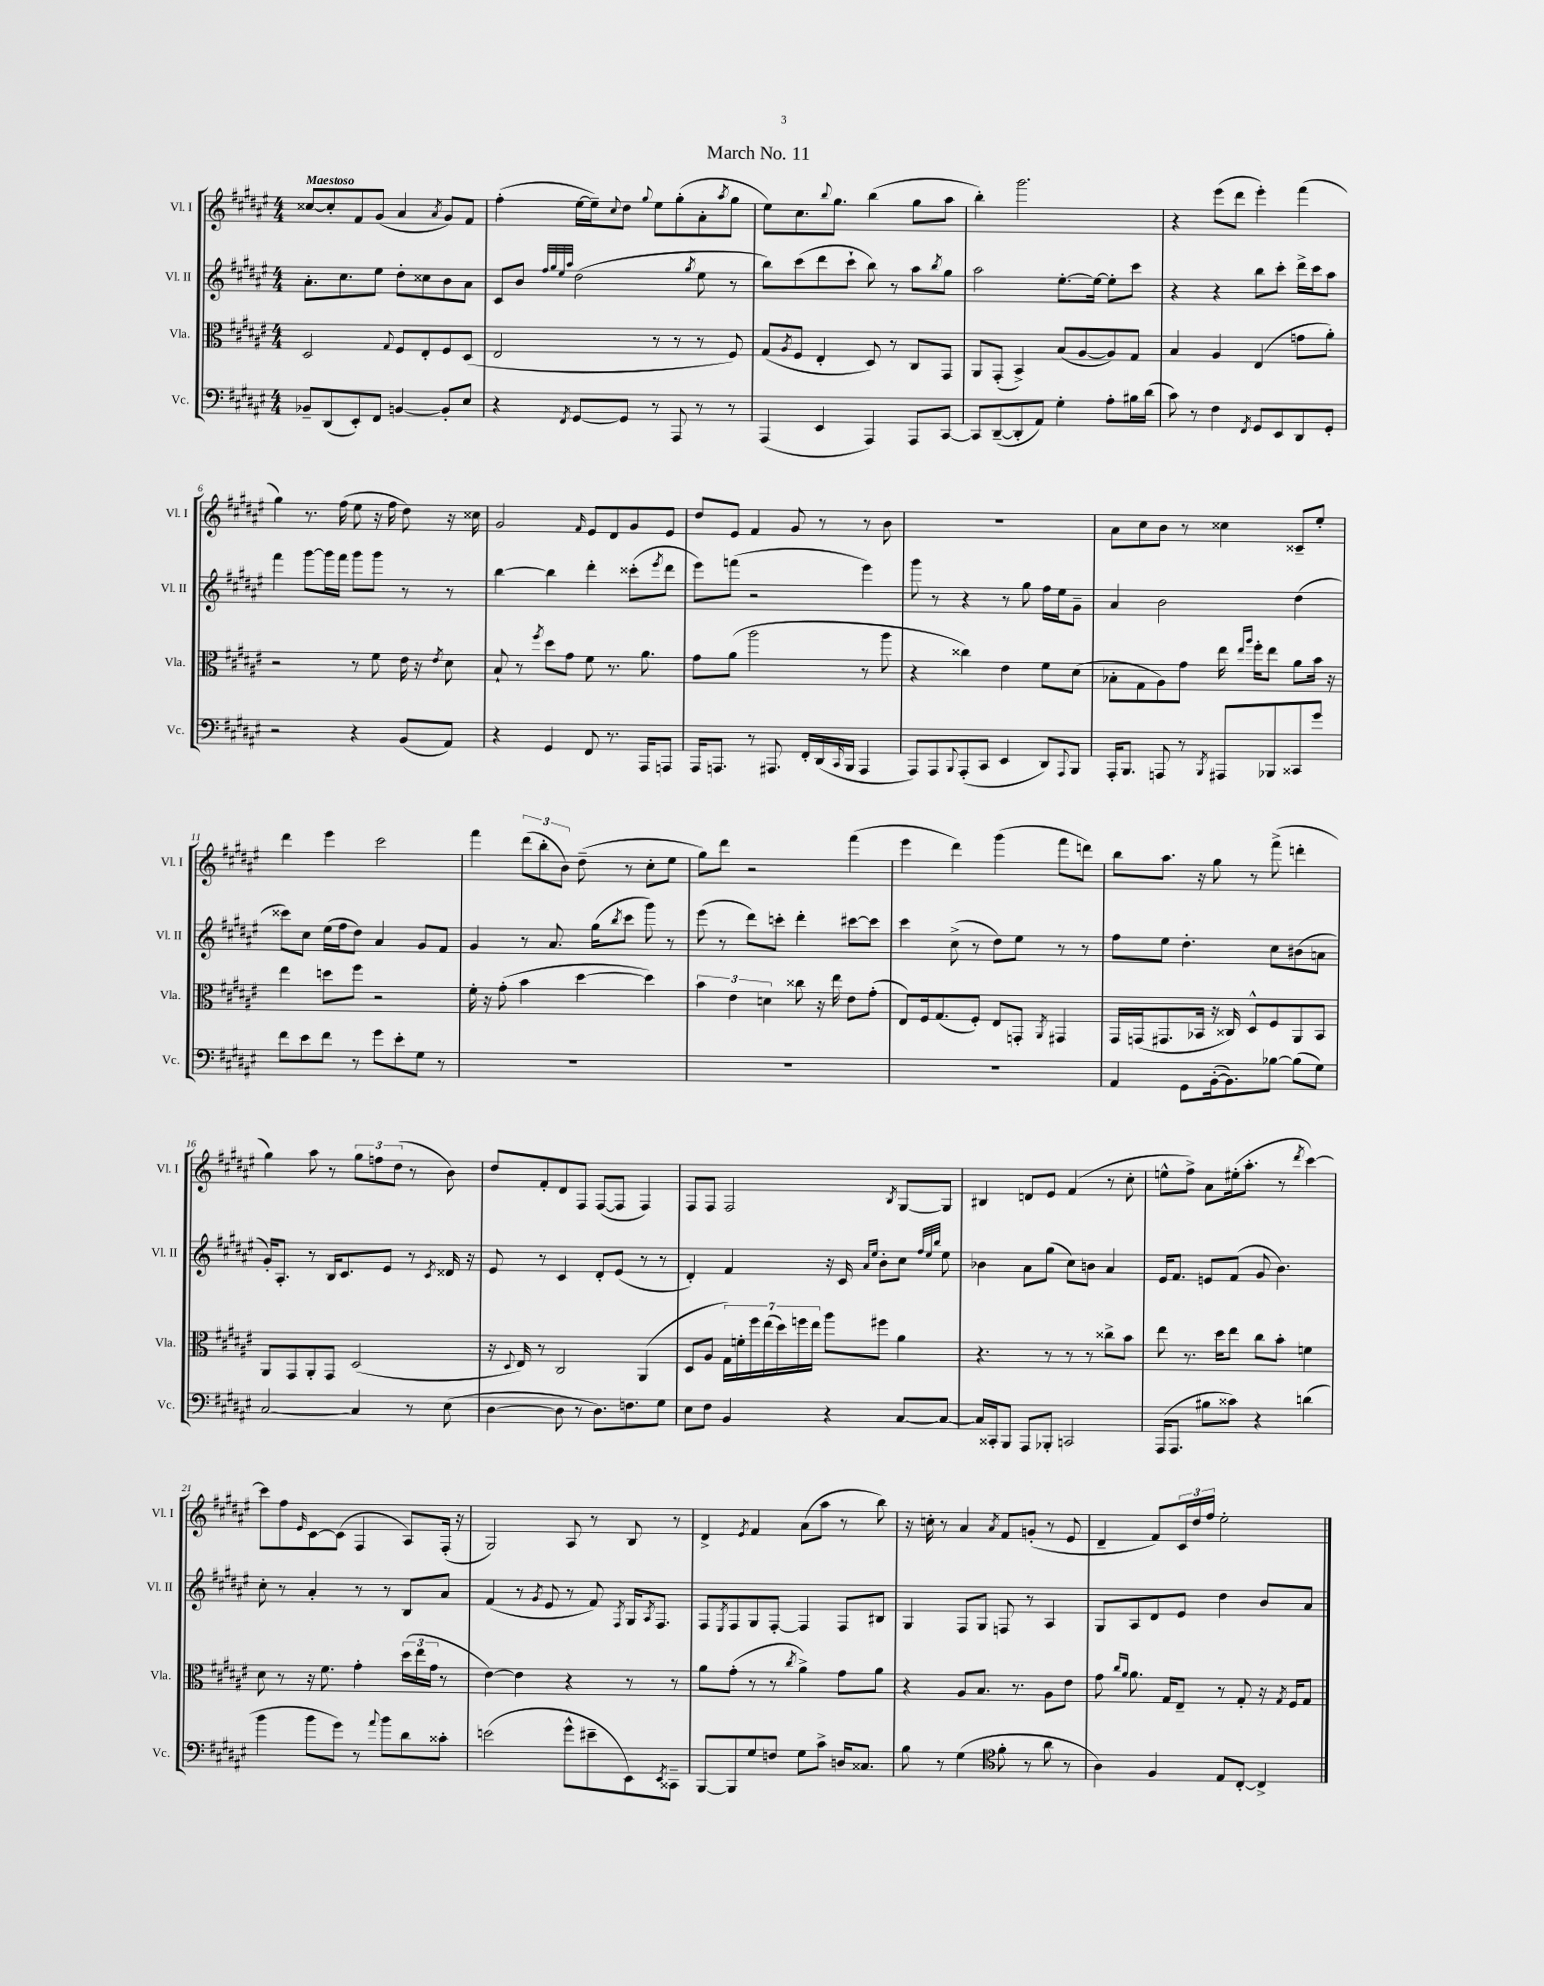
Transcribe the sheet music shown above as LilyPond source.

\header { title = "March No. 11" }
<<
\new StaffGroup <<
\new Staff = "s0" \with { instrumentName = "Vl. I" shortInstrumentName = "Vl. I" } {
    \clef treble \key fis \major \numericTimeSignature \time 4/4 \tempo "Maestoso"
    cisis''8~ cisis''8-. fis'8 gis'8( ais'4 \acciaccatura { ais'8 } gis'8) fis'8 |
    fis''4-.( eis''16~ eis''16--) \appoggiatura { cis''8 } dis''8 \appoggiatura { gis''8 } eis''8 gis''8-.( ais'8-. \acciaccatura { ais''8 } gis''8 |
    eis''8) cis''8. \appoggiatura { b''8 } gis''8. b''4( gis''8 ais''8 |
    b''4-.) gis'''2. |
    r4 eis'''8( dis'''8 eis'''4-.) fis'''4( |
    gis''4) r8. fis''16( eis''8 r16 fis''16 dis''8) r16 cisis''16 |
    gis'2 \grace { fis'16 } eis'8 dis'8 gis'8 eis'8 |
    dis''8 eis'8 fis'4 gis'8 r8 r8 b'8 |
    R1 |
    ais'8 cis''8 b'8 r8 cisis''4 cisis'8-- eis''8-. |
    dis'''4 eis'''4 cis'''2 |
    fis'''4 \tuplet 3/2 { dis'''8( b''8-. b'8) } dis''8--( r8 cis''8-. eis''8 |
    gis''8) dis'''8 r2 fis'''4( |
    eis'''4 dis'''4) gis'''4( fis'''8 d'''8) |
    b''8 ais''8. r16 gis''8 r8 fis'''8->( d'''4-. |
    gis''4) ais''8 r8 \tuplet 3/2 { gis''8 f''8 dis''8( } r8 b'8) |
    dis''8 fis'8-. dis'8 fis8 fis8~( fis8 fis4) |
    fis8 fis8 fis2 \acciaccatura { b8 } gis8~ gis8 |
    bis4 d'8 eis'8 fis'4( r8 cis''8-. |
    e''8-^ fis''8->) ais'8 eis''16-.( ais''8.-. r8 \acciaccatura { dis'''8 } cis'''4~) |
    cis'''8 fis''8 \grace { eis'16 } cis'8~ cis'8( fis4 ais8) fis16-.( r16 |
    gis2) ais8 r8 b8 r8 |
    dis'4-> \acciaccatura { eis'8 } fis'4 ais'8( ais''8 r8 b''8) |
    r16 c''16-. r8 ais'4 \acciaccatura { ais'8 } fis'8 g'8-.( r8 eis'8 |
    dis'4-- fis'8) \tuplet 3/2 { cis'16 dis''16 fis''16 } eis''2-. \bar "|." |
}
\new Staff = "s1" \with { instrumentName = "Vl. II" shortInstrumentName = "Vl. II" } {
    \clef treble \key fis \major \numericTimeSignature \time 4/4
    ais'8.-. cis''8. eis''8 dis''8-. cisis''8 b'8 ais'8 |
    cis'8 b'8 \grace { fis''32 gis''32 eis''32 ais''32 } dis''2( \acciaccatura { gis''8 } eis''8 r8 |
    b''8) cis'''8( dis'''8 cis'''8-! b''8) r8 ais''8 \acciaccatura { b''8 } gis''8 |
    ais''2 eis''8.~-. eis''16~ eis''8-. cis'''8 |
    r4 r4 b''8 cis'''8-. dis'''16-> cis'''16 ais''8 |
    fis'''4 gis'''8~ gis'''16 fis'''16 gis'''8 gis'''8 r8 r8 |
    b''4~ b''4 dis'''4-. cisis'''8-.( \acciaccatura { eis'''8 } dis'''8 |
    eis'''8) f'''8( r2 eis'''4) |
    gis'''8 r8 r4 r8 gis''8 fis''16 eis''16 gis'8-- |
    ais'4 b'2 dis''4( |
    cisis'''8) cis''8 eis''16( fis''16 dis''8) ais'4 gis'8 fis'8 |
    gis'4 r8 ais'8. gis''16( \acciaccatura { b''8 } cis'''8 gis'''8) r8 |
    eis'''8( r8 dis'''8) c'''8-. dis'''4-. cis'''8~ cis'''8 |
    cis'''4 cis''8->( r8 dis''8) eis''8 r8 r8 |
    fis''8 eis''8 dis''4.-. cis''8 bis'8( a'8 |
    gis'16-.) ais8.-. r8 b16 cis'8. eis'8 r8 \acciaccatura { cis'8 } disis'16 r16 |
    eis'8 r8 cis'4 dis'8-. eis'8( r8 r8 |
    dis'4-.) fis'4 r16 cis'16 \grace { ais'16 eis''16 } b'8-. cis''8 \grace { fis''32 eis''32 b''32 } eis''8 |
    bes'4 ais'8 gis''8( cis''8) b'8 ais'4 |
    eis'16 fis'8. e'8 fis'8( gis'8 b'4.) |
    cis''8-. r8 ais'4-. r8 r8 b8 ais'8 |
    fis'4( r8 \acciaccatura { gis'8 } eis'8 r8 fis'8) \acciaccatura { fis8 } gis16 \acciaccatura { ais8 } fis8. |
    fis8 \acciaccatura { eis8 } fis8 gis8 fis8~-. fis4 fis8 bis8 |
    gis4 fis8 gis8 f8 r8 ais4 |
    gis8 ais8 dis'8 eis'8 dis''4 b'8 ais'8 \bar "|." |
}
\new Staff = "s2" \with { instrumentName = "Vla." shortInstrumentName = "Vla." } {
    \clef alto \key fis \major \numericTimeSignature \time 4/4
    dis2 \appoggiatura { gis8 } fis8 eis8-. fis8 dis8( |
    eis2 r8 r8 r8 fis8) |
    gis8( \acciaccatura { ais8 } fis8 eis4-. dis8) r8 cis8 gis,8 |
    ais,8 gis,8-.( b,4->) b8( ais8~ ais8) gis8 |
    b4 ais4 eis4( g'8 ais'8-.) |
    r2 r8 fis'8 eis'16 r16 \acciaccatura { eis'8 } dis'8 |
    b8-! r8 \acciaccatura { fis''8 } dis''8 gis'8 fis'8 r8. ais'8. |
    gis'8 ais'8( ais''2 r8 ais''8 |
    r4 cisis''4) eis'4 fis'8 dis'8( |
    bes8-. gis8 ais8) gis'8 eis''16 \grace { eis''16 ais''16 } fis''16-. eis''8 ais'8 b'16 r16 |
    eis''4 d''8 fis''8 r2 |
    fis'16-. r16 gis'8-.( b'4 dis''4~ dis''4) |
    \tuplet 3/2 { b'4 eis'4 d'4 } cisis''8 r16 eis''16 eis'8 gis'8-.( |
    eis8) fis16 gis8.( fis8-.) eis8 g,8-. \acciaccatura { ais,8 } gis,4 |
    gis,16 g,16( gis,8. bes,16 r16 cisis16) dis8-^ fis8 ais,8 bes,8 |
    ais,8 gis,8 ais,8-. gis,8 dis2( |
    r16 \appoggiatura { dis8 } eis16) r8 cis2 ais,4( |
    dis8 ais8 \tuplet 7/4 { gis16) f'16-. fis''16 eis''16( dis''16) f''16 eis''16 } ais''8 fis''8 ais'4 |
    r4. r8 r8 r8 cisis''8-> b'8 |
    eis''8 r8. dis''16 eis''8 cis''8 b'8-. f'4 |
    dis'8 r8 r16 fis'8. gis'4-. \tuplet 3/2 { dis''16( eis''16 gis'16 } r8 |
    eis'4~) eis'4 r4 r8 r8 |
    ais'8 gis'8-.( r8 r8 \acciaccatura { cis''8 } ais'4->) gis'8 ais'8 |
    r4 ais8 b8. r8. ais8 eis'8 |
    gis'8 \grace { cis''16 ais'16 } ais'8. gis16 eis8-- r8 gis8-. r16 \acciaccatura { gis8 } fis16 gis8 \bar "|." |
}
\new Staff = "s3" \with { instrumentName = "Vc." shortInstrumentName = "Vc." } {
    \clef bass \key fis \major \numericTimeSignature \time 4/4
    bes,8-- dis,8( eis,8-.) fis,8 b,4~ b,8-. eis8 |
    r4 \acciaccatura { fis,8 } gis,8~ gis,8 r8 ais,,8 r8 r8 |
    ais,,4( eis,4 ais,,4) ais,,8 cis,8~ |
    cis,8 dis,8~--( dis,8-. ais,8) gis4-. ais8-. bis16 dis'16( |
    cis'8) r8 fis4 \acciaccatura { fis,8 } gis,8 eis,8 dis,8 gis,8-. |
    r2 r4 b,8( ais,8) |
    r4 gis,4 fis,8 r8. ais,,16 a,,8 |
    ais,,16 a,,8. r8 ais,,8. fis,16-. dis,16( \grace { cis,16 } b,,16 ais,,4 |
    ais,,8) ais,,8 \appoggiatura { b,,8 } ais,,8-.( cis,8 eis,4 dis,8) \appoggiatura { ais,,8 } b,,8 |
    ais,,16-. b,,8. a,,8 r8 \acciaccatura { b,,8 } ais,,8 bes,,8 cisis,8 gis'8 |
    fis'8 eis'8 fis'8 r8 gis'8 eis'8-. gis8 r8 |
    R1 |
    R1 |
    R1 |
    ais,4 gis,8 b,16~-.( b,8.) bes8~ bes8( gis8) |
    cis2~ cis4 r8 eis8( |
    dis4~ dis8 r8 dis8.) f8. gis8 |
    eis8 fis8 b,4 r4 cis8~ cis8~ |
    cis16 cisis,16-. b,,8 ais,,8 bes,,8-. c,2 |
    ais,,16( ais,,8. bis8 cisis'8) r4 d'4( |
    b'4 b'8 gis'8) r8 \appoggiatura { ais'8 } b'8 dis'8 cisis'8-. |
    e'2( gis'8-^ eis'8-- eis,8) \acciaccatura { eis,8 } cisis,8-- |
    b,,8~ b,,8 gis8 f8 gis8 cis'8-> d16 cisis8. |
    b8 r8 gis4( \clef tenor fis'8-. r8 ais'8 r8 |
    ais4) fis4 eis8 cis8~-. cis4-> \bar "|." |
}
>>
>>
